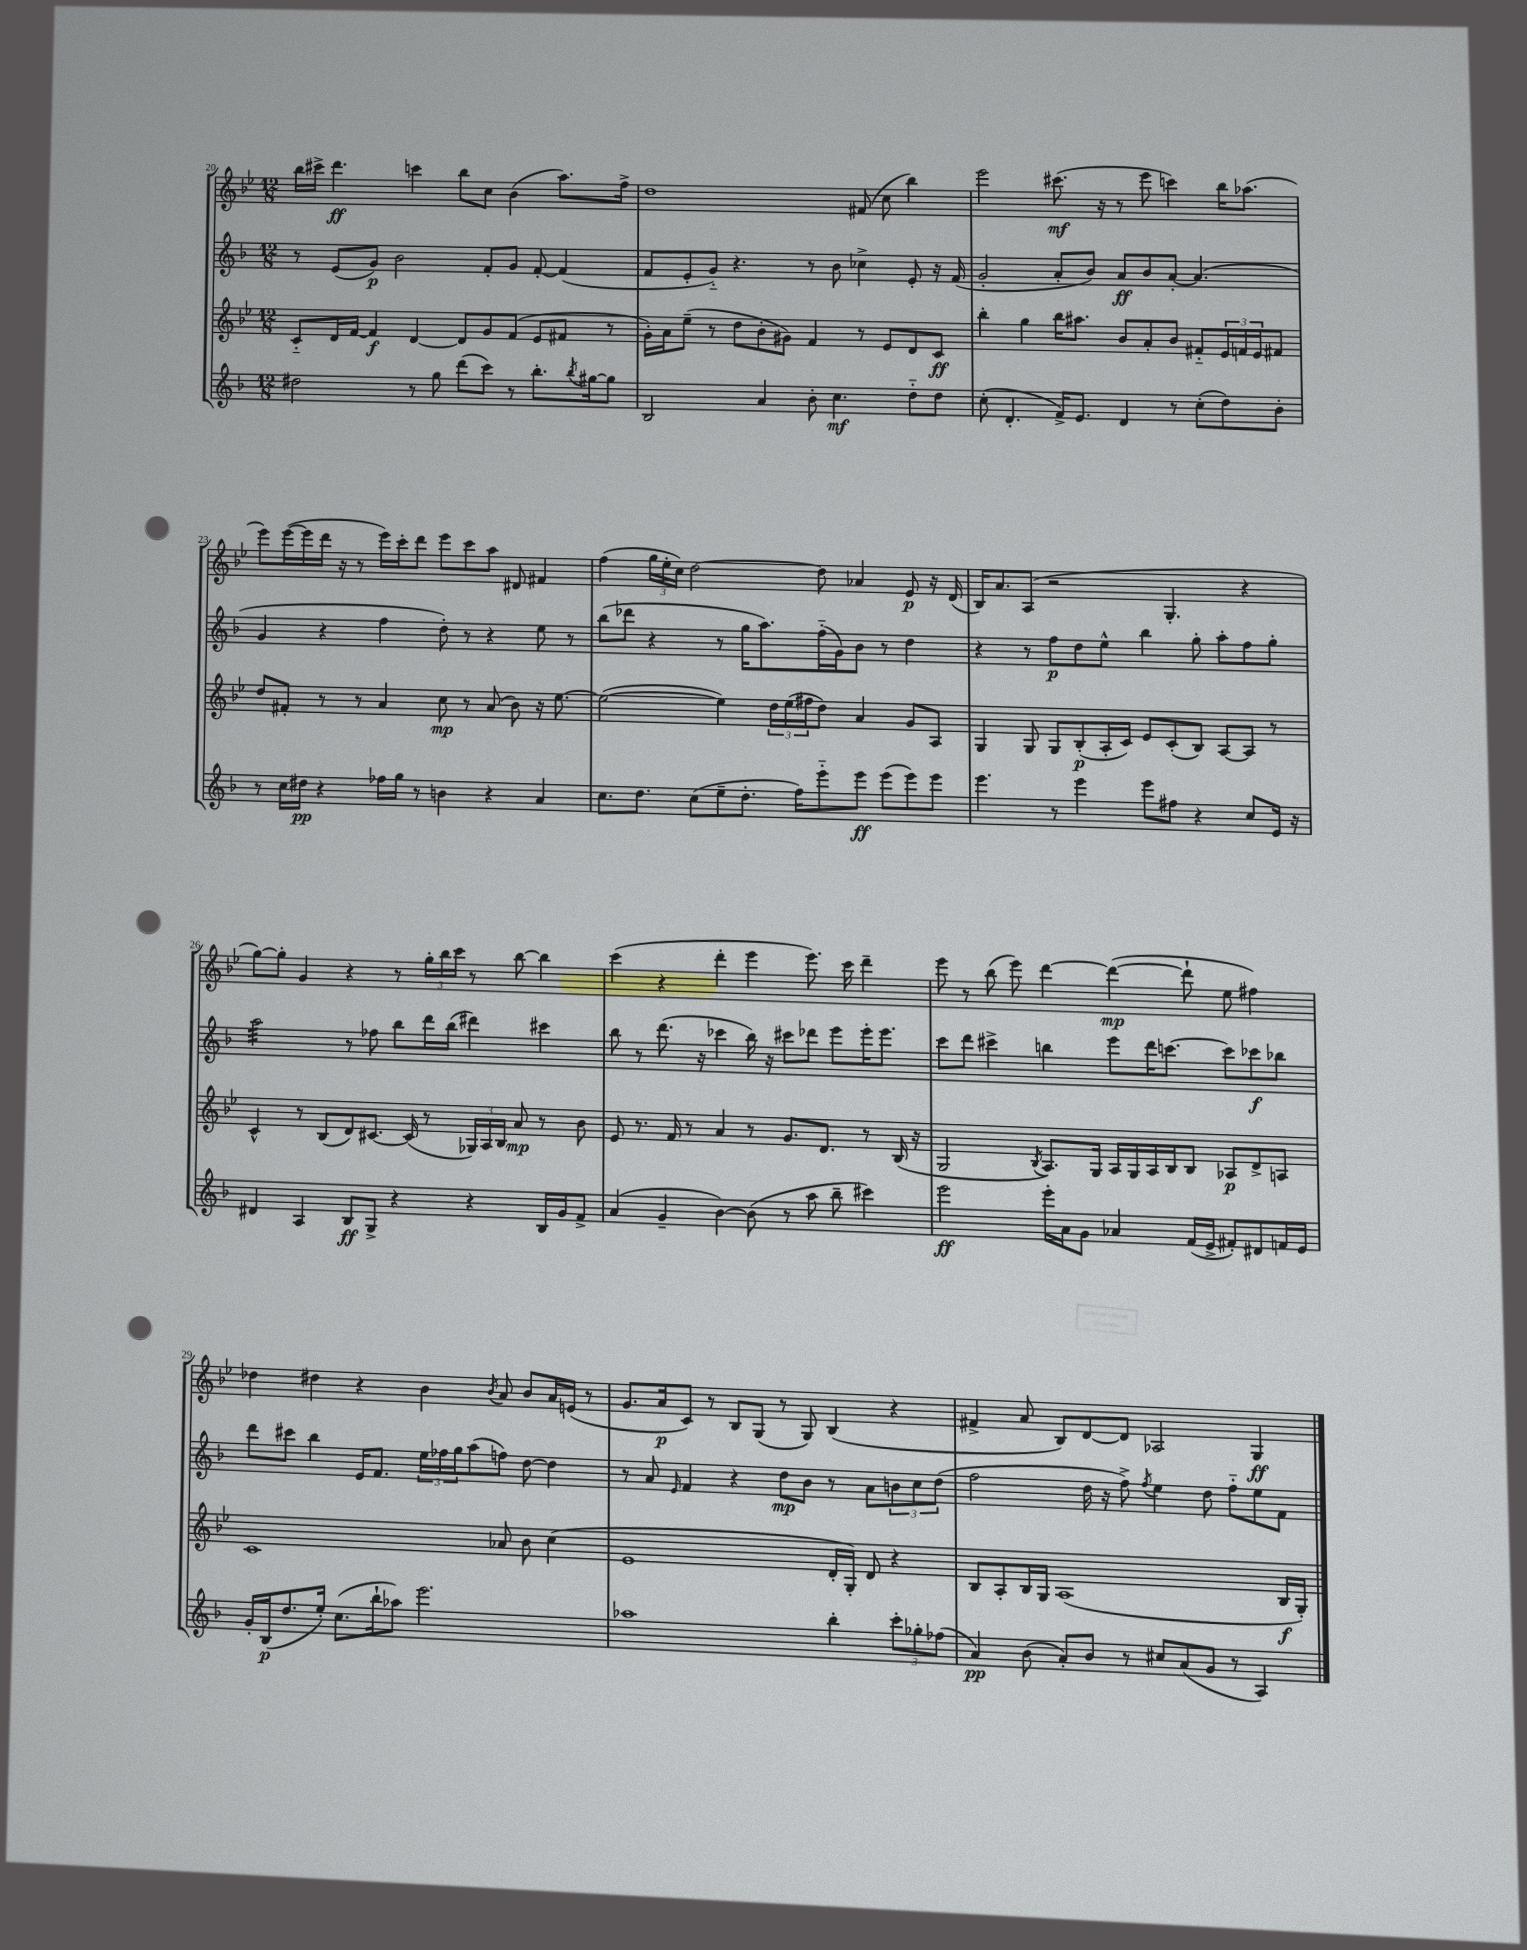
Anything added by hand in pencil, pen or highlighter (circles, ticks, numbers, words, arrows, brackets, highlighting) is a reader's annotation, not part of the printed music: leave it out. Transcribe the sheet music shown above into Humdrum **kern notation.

**kern	**dynam	**kern	**dynam	**kern	**dynam	**kern	**dynam
*part4	*part4	*part3	*part3	*part2	*part2	*part1	*part1
*staff4	*staff4	*staff3	*staff3	*staff2	*staff2	*staff1	*staff1
*clefG2	*	*clefG2	*	*clefG2	*	*clefG2	*
*k[b-]	*	*k[b-e-]	*	*k[b-]	*	*k[b-e-]	*
*M12/8	*	*M12/8	*	*M12/8	*	*M12/8	*
=20	=20	=20	=20	=20	=20	=20	=20
2dd#X\	.	8c/L	.	8r	.	16bb-\LL	.
.	.	.	.	.	.	16ccc#X^\JJ	.
.	.	16d/L	.	(8e/L	.	4.ddd\	ff
.	.	[16f/JJ	.	.	.	.	.
.	.	4f/]	f	8g/J)	p	.	.
.	.	.	.	2b-\	.	.	.
8r	.	[4d/	.	.	.	4cccn\	.
8gg\	.	.	.	.	.	.	.
(8ddd\L	.	8d/L]	.	.	.	8bb-\L	.
8ccc\J)	.	8g/	.	8f'/L	.	8cc\J	.
8r	.	(8f/J	.	8g/J	.	(4b-\	.
8.bb-'\L	.	8e-/L	.	[8f'/	.	.	.
.	.	8f#X/J	.	(4f/]	.	8.aa\L)	.
8qbb-/	.	.	.	.	.	.	.
[16gg#X\k	.	.	.	.	.	.	.
8gg#\J]	.	8r	.	.	.	.	.
.	.	.	.	.	.	16ff^\Jk	.
=21	=21	=21	=21	=21	=21	=21	=21
2B-/	.	16g'\LL)	.	8f/L	.	1dd	.
.	.	16a\J	.	.	.	.	.
.	.	(8ee-~\J	.	8e'/	.	.	.
.	.	8r	.	8g/J)	.	.	.
.	.	8dd\L	.	4.r	.	.	.
4a/	.	8b-'\	.	.	.	.	.
.	.	8g#X\J)	.	.	.	.	.
8b-'\	.	4f/	.	8r	.	.	.
4.cc\	mf	.	.	8b-\	.	.	.
.	.	8r	.	4cc-X^\	.	(8f#X/	.
.	.	8e-/L	.	.	.	8cc\	.
8dd\L	.	8d/	.	8e'/	.	4bb-\)	.
8dd\J	.	8c/J	ff	16r	.	.	.
.	.	.	.	(16f/	.	.	.
=22	=22	=22	=22	=22	=22	=22	=22
(8cc'\	.	4bb-'\	.	2g'/	.	2eee-\	.
4.d'/	.	.	.	.	.	.	.
.	.	4gg\	.	.	.	.	.
16f^/KL)	.	16bb-\KL	.	8a'/L	.	(8.ccc#X\	mf
8.e/J	.	8.aa#X\J	.	.	.	.	.
.	.	.	.	8b-/J)	.	.	.
.	.	.	.	.	.	16r	.
4d/	.	8b-/L	.	8a/L	ff	8r	.
.	.	8a'/	.	8b-/	.	8eee-\	.
8r	.	8b-/J	.	[8a'/J	.	4cccn\)	.
(8cc'\L	.	8f#X/L	.	(4.a/]	.	.	.
8dd\)	.	24e-/L	.	.	.	16bb-\KL	.
.	.	24fn/	.	.	.	.	.
.	.	.	.	.	.	(8.aa-X\J	.
.	.	24e-/J	.	.	.	.	.
8b-'\J	.	8f#X/J	.	.	.	.	.
!!LO:LB:g=z
=23	=23	=23	=23	=23	=23	=23	=23
8r	.	8dd/L	.	4g/	.	8eee-\L)	.
16cc\LL	.	8f#X'/J	.	.	.	([16eee-\L	.
16dd#X\JJ	pp	.	.	.	.	16eee-\]	.
4r	.	8r	.	4r	.	16ddd\JJ	.
.	.	.	.	.	.	16r	.
.	.	8r	.	.	.	8r	.
16ff-X\LL	.	4a/	.	4ff\	.	16eee-\LL)	.
16gg\JJ	.	.	.	.	.	16ccc'\J	.
8r	.	.	.	.	.	8ddd\J	.
4bn\	.	8cc\	mp	8dd'\)	.	8eee-\L	.
.	.	8r	.	8r	.	8ccc\	.
4r	.	(8a/	.	4r	.	8aa\J	.
.	.	8b-\)	.	.	.	8d#X/	.
4a/	.	16r	.	8ee\	.	4f#X/	.
.	.	[8.ee-\	.	.	.	.	.
.	.	.	.	8r	.	.	.
=24	=24	=24	=24	=24	=24	=24	=24
8.cc\L	.	(2ee-\_	.	(8bb-\L	.	(4ff\	.
.	.	.	.	8ddd-X\J	.	.	.
8.dd\J	.	.	.	.	.	.	.
.	.	.	.	4r	.	24gg\LL	.
.	.	.	.	.	.	24ee-'\	.
.	.	.	.	.	.	24cc\JJ)	.
(8cc\L	.	.	.	.	.	[2dd\	.
8ee~\	.	4ee-\])	.	8r	.	.	.
8.dd'\J	.	.	.	16gg\KL	.	.	.
.	.	.	.	8.aa\)	.	.	.
.	.	24dd\LL	.	.	.	.	.
.	.	(24ee-\	.	.	.	.	.
16ff\KL)	.	.	.	.	.	.	.
.	.	24ff#X\J	.	.	.	.	.
8eee\	.	8dd\J)	.	(16ff\L	.	8dd\]	.
.	.	.	.	16g\J)	.	.	.
8eee\J	ff	4a/	.	8b-\J	.	4a-X/	.
(8eee\L	.	.	.	8r	.	.	.
8eee\)	.	8g/L	.	4dd\	.	8e-/	p
8eee\J	.	8A/J	.	.	.	16r	.
.	.	.	.	.	.	(16d/	.
=25	=25	=25	=25	=25	=25	=25	=25
4.eee\	.	4G/	.	4r	.	16B-/KL)	.
.	.	.	.	.	.	8.a/	.
.	.	8G/	.	8r	.	(8A/J	.
8r	.	8G/L	.	8ff\L	p	2r	.
4eee\	.	(8B-'/	p	8dd\	.	.	.
.	.	16A'/L	.	8ee^^\J	.	.	.
.	.	16c/JJ)	.	.	.	.	.
8eee\L	.	8e-/L	.	4bb-\	.	.	.
8ff#X\J	.	(8c'/	.	.	.	4.G'/	.
4r	.	8B-/J)	.	8gg'\	.	.	.
.	.	[8A/L	.	8aa'\L	.	.	.
8cc/L	.	8A/J]	.	8ff\	.	4r	.
16e/Jk	.	8r	.	8gg'\J	.	.	.
16r	.	.	.	.	.	.	.
!!LO:LB:g=z
=26	=26	=26	=26	=26	=26	=26	=26
*	*	*	*	*tremolo	*	*	*
4d#X/	.	4c^^/	.	32aa\LLL	.	[8gg\L)	.
.	.	.	.	32aa\	.	.	.
.	.	.	.	32aa\	.	.	.
.	.	.	.	32aa\	.	.	.
.	.	.	.	32aa\	.	8gg'\J]	.
.	.	.	.	32aa\	.	.	.
.	.	.	.	32aa\	.	.	.
.	.	.	.	32aa\	.	.	.
4A/	.	8r	.	32aa\	.	4g/	.
.	.	.	.	32aa\	.	.	.
.	.	.	.	32aa\	.	.	.
.	.	.	.	32aa\	.	.	.
.	.	(8B-/L	.	32aa\	.	.	.
.	.	.	.	32aa\	.	.	.
.	.	.	.	32aa\	.	.	.
.	.	.	.	32aa\JJJ	.	.	.
*	*	*	*	*Xtremolo	*	*	*
8B-/L	ff	8d/)	.	8r	.	4r	.
8G^/J	.	[8.c#X/J	.	8ff-X\	.	.	.
4r	.	.	.	8bb-\L	.	8r	.
.	.	(16c#/]	.	.	.	.	.
.	.	8r	.	16ddd\L	.	24gg'\LL	.
.	.	.	.	.	.	24bb-\	.
.	.	.	.	(16bb-\JJ	.	.	.
.	.	.	.	.	.	24ccc\JJ	.
4r	.	24G-X/LL)	.	4ddd#X\)	.	8r	.
.	.	24A/	.	.	.	.	.
.	.	24B-/JJ	.	.	.	.	.
.	.	8a/	mp	.	.	[8bb-\	.
16B-/LL	.	8r	.	4ccc#X\	.	4bb-\]	.
16g/J	.	.	.	.	.	.	.
8f^/J	.	8b-\	.	.	.	.	.
=27	=27	=27	=27	=27	=27	=27	=27
(4a/	.	8e-/	.	8bb-\	.	(4ccc\	.
.	.	8.r	.	8r	.	.	.
4g~/	.	.	.	(8.ddd\	.	4r	.
.	.	16f/	.	.	.	.	.
.	.	8r	.	.	.	.	.
.	.	.	.	16r	.	.	.
[4b-\)	.	4a/	.	4ccc-X\	.	4ddd'\	.
(8b-\]	.	8r	.	16bb-\)	.	4eee-\	.
.	.	.	.	16r	.	.	.
8r	.	8.g/L	.	8ccc#X\L	.	.	.
8aa\	.	.	.	8ddd-X\J	.	8.eee-\)	.
.	.	8.d/J	.	.	.	.	.
8bb-~\	.	.	.	8eee\L	.	.	.
.	.	.	.	.	.	16ccc\	.
4ccc#X\)	.	8r	.	16eee'\K	.	4ddd~\	.
.	.	.	.	8.eee\J	.	.	.
.	.	(16B-/	.	.	.	.	.
.	.	16r	.	.	.	.	.
=28	=28	=28	=28	=28	=28	=28	=28
2eee\	ff	2G/	.	8ccc\L	.	8eee-\	.
.	.	.	.	8ddd\J	.	8r	.
.	.	.	.	4ccc#X^\	.	(8bb-\	.
.	.	.	.	.	.	8eee-\)	.
.	.	8qB-/	.	.	.	.	.
16eee'\LL	.	8.A/L)	.	4bbn\	.	[4ddd\	.
16a\J	.	.	.	.	.	.	.
8g\J	.	.	.	.	.	.	.
.	.	16G/Jk	.	.	.	.	.
4a-X/	.	16A/LL	.	8eee\L	.	(4ddd\_	mp
.	.	16G/	.	.	.	.	.
.	.	16A/	.	16ddd\K	.	.	.
.	.	16B-/J	.	[8.cccn\J	.	.	.
(16f/LL	.	8B-/J	.	.	.	8ddd`\]	.
16e^/JJ	.	.	.	.	.	.	.
8f#X'/L)	.	8A-X/L	p	8ccc\L]	.	8ee-\	.
8d#X/	.	8d^/	.	8ccc-X\	f	4ff#X\)	.
16fn/L	.	8An/J	.	8bb-X\J	.	.	.
16e/JJ	.	.	.	.	.	.	.
!!LO:LB:g=z
=29	=29	=29	=29	=29	=29	=29	=29
16g'/LL	.	1c	.	8ddd\L	.	4dd-X\	.
(16B-/J	p	.	.	.	.	.	.
8.dd/	.	.	.	8ccc#X\J	.	.	.
.	.	.	.	4bb-\	.	4dd#X\	.
16ee'/Jk)	.	.	.	.	.	.	.
(8.cc\L	.	.	.	.	.	.	.
.	.	.	.	16e/KL	.	4r	.
16bb-`\k	.	.	.	8.f/J	.	.	.
8aa-X\J)	.	.	.	.	.	.	.
2.eee\	.	.	.	24ee\LL	.	4b-\	.
.	.	.	.	24ff-X\	.	.	.
.	.	.	.	24gg\J	.	.	.
.	.	.	.	(8aa\	.	.	.
.	.	.	.	.	.	8qb-/	.
.	.	8a-X/	.	8ffn\J)	.	8a/	.
.	.	8b-\	.	[8dd\	.	8b-/L	.
.	.	(4cc\	.	4dd\]	.	16a/L	.
.	.	.	.	.	.	(16en/JJ	.
.	.	.	.	.	.	8r	.
=30	=30	=30	=30	=30	=30	=30	=30
1aa-X	.	1e-	.	8r	.	8.g/L	.
.	.	.	.	8a/	.	.	.
.	.	.	.	.	.	16a/k	p
.	.	.	.	16qqe/	.	.	.
.	.	.	.	4f/	.	8c/J)	.
.	.	.	.	.	.	8r	.
.	.	.	.	4r	.	8B-/L	.
.	.	.	.	.	.	(8G/J	.
.	.	.	.	8dd\L	mp	8r	.
.	.	.	.	8b-\J	.	8G/)	.
4bb-'\	.	16d'/LL	.	8r	.	(4B-/	.
.	.	16G'/JJ)	.	.	.	.	.
.	.	8d/	.	8a\L	.	.	.
12ccc'\L	.	4r	.	12bn\	.	4r	.
12gg-X'\	.	.	.	12cc\	.	.	.
(12ff-X\J	.	.	.	(12dd\J	.	.	.
=31	=31	=31	=31	=31	=31	=31	=31
4a/)	pp	8B-/L	.	2ff\	.	4f#X^/	.
.	.	8A'/	.	.	.	.	.
(8b-\	.	16B-/L	.	.	.	8a/	.
.	.	16G/JJ	.	.	.	.	.
8a'/L)	.	(1A	.	.	.	8B-/L)	.
8b-/J	.	.	.	16dd\	.	[8d/	.
.	.	.	.	16r	.	.	.
8r	.	.	.	8ff^\)	.	8d/J]	.
.	.	.	.	8qff/	.	.	.
8cc#X/L	.	.	.	4ee\	.	2A-X/	.
(8a/	.	.	.	.	.	.	.
8g/J	.	.	.	8dd\	.	.	.
8r	.	.	.	8ff\L	.	.	.
4A/)	.	.	.	8ee\	.	4G/	ff
.	.	16B-/LL	f	8f\J	.	.	.
.	.	16G'/JJ)	.	.	.	.	.
==	==	==	==	==	==	==	==
*-	*-	*-	*-	*-	*-	*-	*-
